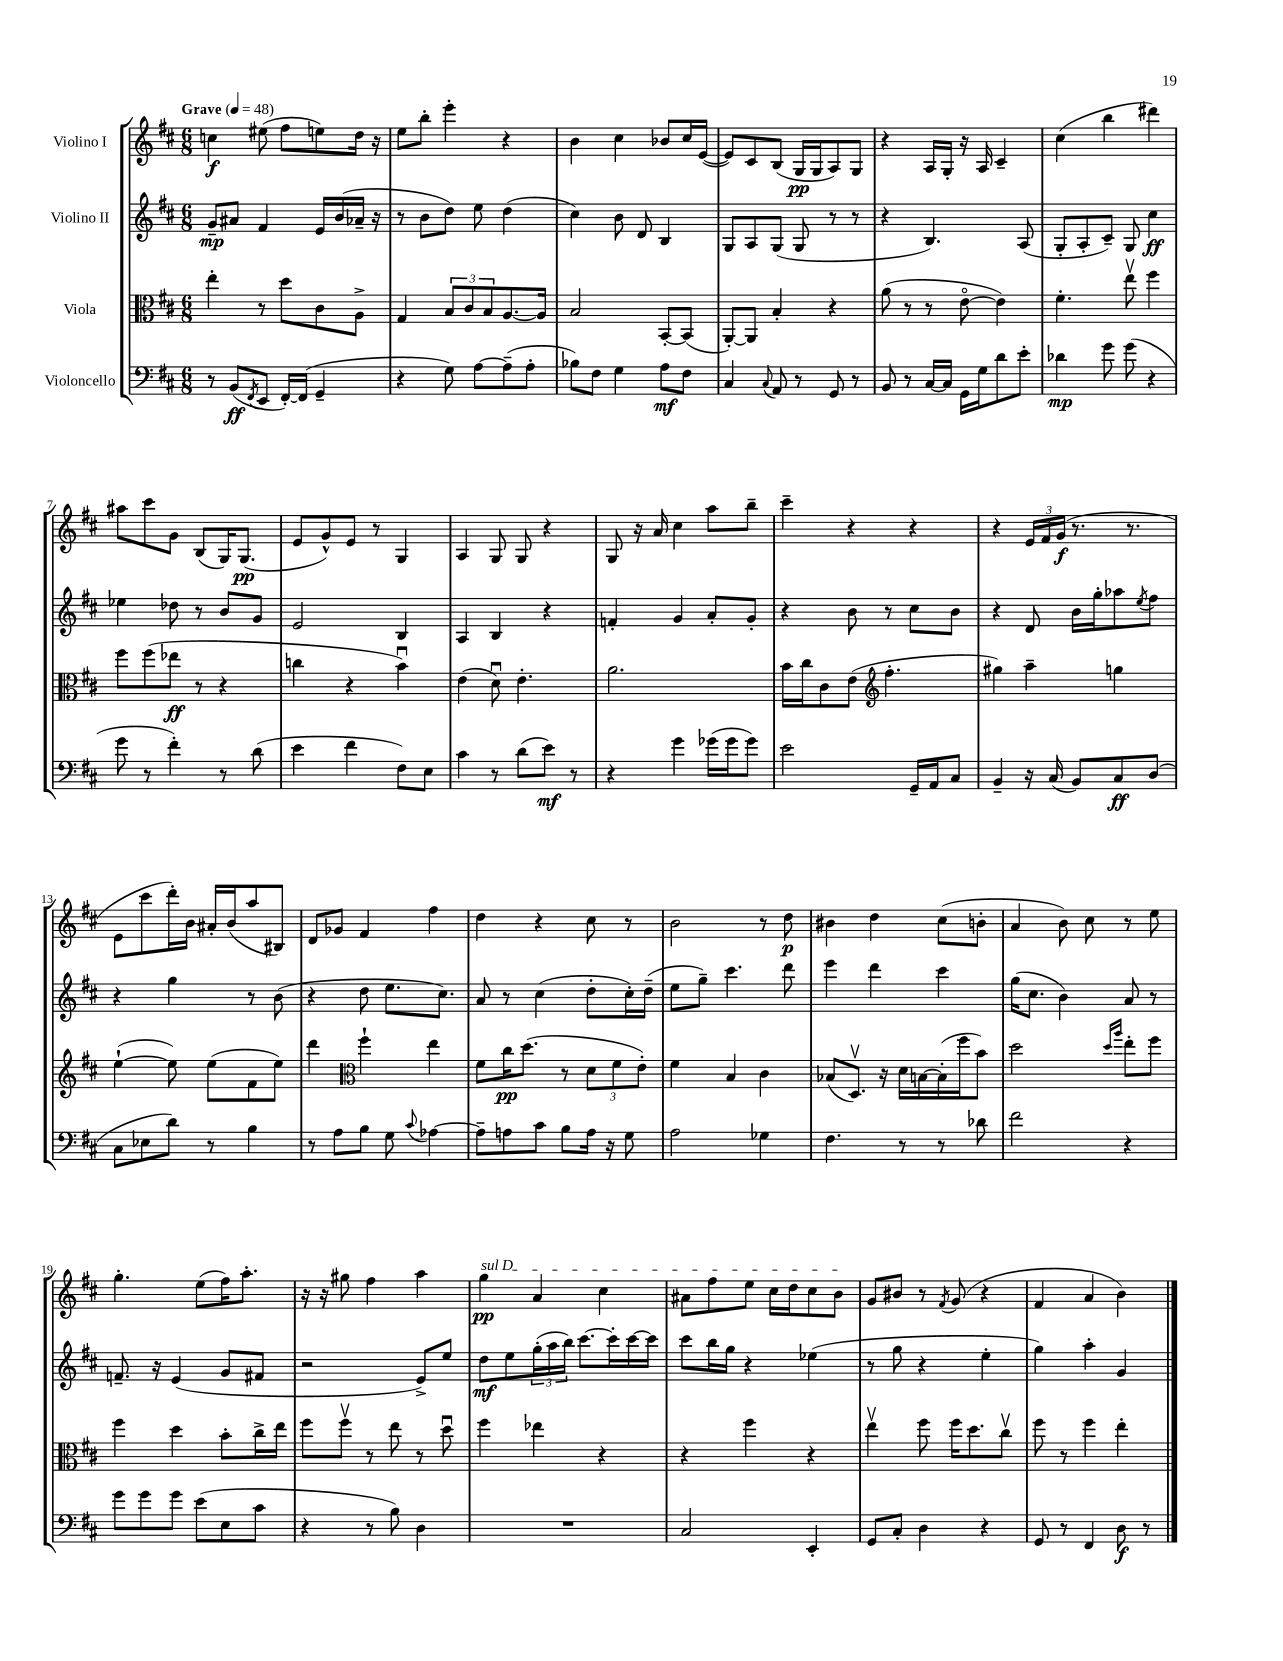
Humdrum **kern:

**kern	**dynam	**kern	**dynam	**kern	**dynam	**kern	**dynam
*part4	*part4	*part3	*part3	*part2	*part2	*part1	*part1
*staff4	*staff4	*staff3	*staff3	*staff2	*staff2	*staff1	*staff1
*I"Violoncello	*	*I"Viola	*	*I"Violino II	*	*I"Violino I	*
*clefF4	*	*clefC3	*	*clefG2	*	*clefG2	*
*k[f#c#]	*	*k[f#c#]	*	*k[f#c#]	*	*k[f#c#]	*
*M6/8	*	*M6/8	*	*M6/8	*	*M6/8	*
*MM48	*	*MM48	*	*MM48	*	*MM48	*
=1	=1	=1	=1	=1	=1	=1	=1
!	!	!	!	!	!	!LO:TX:a:B:t=Grave	!
8r	.	4ee'\	.	8g~/L	mp	4ccn\	f
(8BB/L	ff	.	.	8a#X/J	.	.	.
8qFF#/	.	.	.	.	.	.	.
8EE/J	.	8r	.	4f#/	.	(8ee#X\	.
[16FF#'/LL)	.	8dd\L	.	.	.	8ff#\L	.
(16FF#/JJ]	.	.	.	.	.	.	.
4GG~/	.	8c#\	.	16e/LL	.	8een\)	.
.	.	.	.	(16b/	.	.	.
.	.	8A^\J	.	16a-X~/JJ	.	16dd\Jk	.
.	.	.	.	16r	.	16r	.
=2	=2	=2	=2	=2	=2	=2	=2
4r	.	4G/	.	8r	.	8ee\L	.
.	.	.	.	8b\L	.	8bb'\J	.
8G\)	.	12B/L	.	8dd\J)	.	4eee'\	.
.	.	12c#/	.	.	.	.	.
[8A\L	.	.	.	8ee\	.	.	.
.	.	12B/	.	.	.	.	.
(8A~\]	.	[8.A/	.	(4dd\	.	4r	.
8A'\J	.	.	.	.	.	.	.
.	.	16A/Jk]	.	.	.	.	.
=3	=3	=3	=3	=3	=3	=3	=3
8B-X\L)	.	2B/	.	4cc#\)	.	4b\	.
8F#\J	.	.	.	.	.	.	.
4G\	.	.	.	8b\	.	4cc#\	.
.	.	.	.	8d/	.	.	.
8A\L	mf	[8BB'/L	.	4B/	.	8b-X/L	.
8F#\J	.	(8BB/J]	.	.	.	16cc#/L	.
.	.	.	.	.	.	([16e/JJ	.
=4	=4	=4	=4	=4	=4	=4	=4
4C#/	.	[8AA'/L)	.	8G/L	.	8e/L])	.
.	.	8AA/J]	.	8A/	.	8c#/	.
8qqC#/	.	.	.	.	.	.	.
8AA/	.	4B'/	.	(8G/J	.	(8B/J	.
8r	.	.	.	8G/	.	16G/LL	pp
.	.	.	.	.	.	16G/J	.
8GG/	.	4r	.	8r	.	8A/)	.
8r	.	.	.	8r	.	8G/J	.
=5	=5	=5	=5	=5	=5	=5	=5
8BB/	.	(8a\	.	4r	.	4r	.
8r	.	8r	.	.	.	.	.
[16C#/LL	.	8r	.	4.B/)	.	16A/LL	.
16C#/JJ]	.	.	.	.	.	16G'/JJ	.
16GG\LL	.	[8e\	.	.	.	16r	.
16G\J	.	.	.	.	.	16A/	.
8d\	.	4e\])	.	.	.	4c#~/	.
8e'\J	.	.	.	(8A/	.	.	.
=6	=6	=6	=6	=6	=6	=6	=6
4d-X\	mp	4.f#'\	.	8G'/L	.	(4cc#\	.
.	.	.	.	8A'/	.	.	.
8g\	.	.	.	8c#~/J)	.	4bb\	.
(8g\	.	8eev\	.	8G/	.	.	.
4r	.	4ff#\	.	4cc#\	ff	4ddd#X\)	.
!!LO:LB:g=z
=7	=7	=7	=7	=7	=7	=7	=7
8g\	.	8ff#\L	.	4ee-X\	.	8aa#X\L	.
8r	.	(8ff#\	.	.	.	8ccc#\	.
4f#'\)	.	8ee-X\J	ff	8dd-X\	.	8g\J	.
.	.	8r	.	8r	.	(8B/L	.
8r	.	4r	.	8b/L	.	16G/K)	.
.	.	.	.	.	.	(8.G/J	pp
(8d\	.	.	.	8g/J	.	.	.
=8	=8	=8	=8	=8	=8	=8	=8
4e\	.	4ccn\	.	2e/	.	8e/L	.
.	.	.	.	.	.	8g^^/)	.
4f#\	.	4r	.	.	.	8e/J	.
.	.	.	.	.	.	8r	.
8F#\L)	.	4bu\)	.	4B/	.	4G/	.
8E\J	.	.	.	.	.	.	.
=9	=9	=9	=9	=9	=9	=9	=9
4c#\	.	(4e\	.	4A/	.	4A/	.
8r	.	8du\)	.	4B/	.	8G/	.
(8d\L	.	4.e'\	.	.	.	8G/	.
8e\J)	mf	.	.	4r	.	4r	.
8r	.	.	.	.	.	.	.
=10	=10	=10	=10	=10	=10	=10	=10
4r	.	2.a\	.	4fn'/	.	8G/	.
.	.	.	.	.	.	16r	.
.	.	.	.	.	.	16a/	.
4g\	.	.	.	4g/	.	4cc#\	.
(16g-X\LL	.	.	.	8a'/L	.	8aa\L	.
16g-\J	.	.	.	.	.	.	.
8g-\J)	.	.	.	8g'/J	.	8bb~\J	.
=11	=11	=11	=11	=11	=11	=11	=11
2e\	.	16b\LL	.	4r	.	4ccc#~\	.
.	.	16cc#\J	.	.	.	.	.
.	.	8c#\	.	.	.	.	.
.	.	(8e\J	.	8b\	.	4r	.
*	*	*clefG2	*	*	*	*	*
.	.	4.ff#'\	.	8r	.	.	.
16GG~/LL	.	.	.	8cc#\L	.	4r	.
16AA/J	.	.	.	.	.	.	.
8C#/J	.	.	.	8b\J	.	.	.
=12	=12	=12	=12	=12	=12	=12	=12
4BB~/	.	4gg#X\)	.	4r	.	4r	.
16r	.	4aa~\	.	8d/	.	24e/LL	.
.	.	.	.	.	.	24f#/	.
(16C#/	.	.	.	.	.	.	.
.	.	.	.	.	.	(24g/JJ	f
8BB/L)	.	.	.	16b\LL	.	8.r	.
.	.	.	.	16gg'\J	.	.	.
8C#/	ff	4ggn\	.	8aa-X\	.	.	.
.	.	.	.	.	.	8.r	.
.	.	.	.	8qee/	.	.	.
(8D/J	.	.	.	8ff#\J	.	.	.
!!LO:LB:g=z
=13	=13	=13	=13	=13	=13	=13	=13
8C#\L	.	([4ee`\	.	4r	.	8e\L	.
8E-X\	.	.	.	.	.	8ccc#\	.
8d\J)	.	8ee\])	.	4gg\	.	16ddd'\L)	.
.	.	.	.	.	.	16b\JJ	.
8r	.	(8ee\L	.	.	.	16a#X'/LL	.
.	.	.	.	.	.	(16b/J	.
4B\	.	8f#\	.	8r	.	8aa/	.
.	.	8ee\J)	.	(8b\	.	8B#X/J)	.
=14	=14	=14	=14	=14	=14	=14	=14
8r	.	4ddd\	.	4r	.	8d/L	.
8A\L	.	.	.	.	.	8g-X/J	.
*	*	*clefC3	*	*	*	*	*
8B\J	.	4ff#`\	.	8dd\	.	4f#/	.
8G\	.	.	.	8.ee\L	.	.	.
8qqc#/	.	.	.	.	.	.	.
[4A-X\	.	4ee\	.	.	.	4ff#\	.
.	.	.	.	8.cc#\J)	.	.	.
=15	=15	=15	=15	=15	=15	=15	=15
8A-~\L]	.	8f#\L	.	8a/	.	4dd\	.
8An\	.	16cc#\K	pp	8r	.	.	.
.	.	(8.dd\J	.	.	.	.	.
8c#\J	.	.	.	(4cc#\	.	4r	.
8B\L	.	8r	.	.	.	.	.
16A\Jk	.	12d\L	.	8dd'\L	.	8cc#\	.
16r	.	.	.	.	.	.	.
.	.	12f#\	.	.	.	.	.
8G\	.	.	.	16cc#'\L)	.	8r	.
.	.	12e'\J)	.	.	.	.	.
.	.	.	.	(16dd~\JJ	.	.	.
=16	=16	=16	=16	=16	=16	=16	=16
2A\	.	4f#\	.	8ee\L	.	2b\	.
.	.	.	.	8gg~\J)	.	.	.
.	.	4B/	.	4.ccc#\	.	.	.
4G-X\	.	4c#\	.	.	.	8r	.
.	.	.	.	8ddd\	.	8dd\	p
=17	=17	=17	=17	=17	=17	=17	=17
4.F#\	.	(8B-X/L	.	4eee\	.	4b#X\	.
.	.	8.Dv/J)	.	.	.	.	.
.	.	.	.	4ddd\	.	4dd\	.
.	.	16r	.	.	.	.	.
8r	.	16d\LL	.	.	.	.	.
.	.	[16Bn\	.	.	.	.	.
8r	.	(16B'\]	.	4ccc#\	.	(8cc#\L	.
.	.	16ff#\J	.	.	.	.	.
8d-X\	.	8b\J)	.	.	.	8bn'\J	.
=18	=18	=18	=18	=18	=18	=18	=18
2f#\	.	2dd\	.	(16gg\KL	.	4a/	.
.	.	.	.	8.cc#\J	.	.	.
.	.	.	.	4b\)	.	8b\)	.
.	.	.	.	.	.	8cc#\	.
.	.	16qqdd/LL	.	.	.	.	.
.	.	16qqaa/JJ	.	.	.	.	.
4r	.	8ee'\L	.	8a/	.	8r	.
.	.	8ff#\J	.	8r	.	8ee\	.
!!LO:LB:g=z
=19	=19	=19	=19	=19	=19	=19	=19
8g\L	.	4ff#\	.	8.fn~/	.	4.gg'\	.
8g\	.	.	.	.	.	.	.
.	.	.	.	16r	.	.	.
8g\J	.	4dd\	.	(4e/	.	.	.
(8e\L	.	.	.	.	.	(8ee\L	.
8E\	.	8b'\L	.	8g/L	.	16ff#\K)	.
.	.	.	.	.	.	8.aa'\J	.
8c#\J	.	16cc#^\L	.	8f#X/J	.	.	.
.	.	16ee\JJ	.	.	.	.	.
=20	=20	=20	=20	=20	=20	=20	=20
4r	.	8ff#\L	.	2r	.	16r	.
.	.	.	.	.	.	16r	.
.	.	8ff#v\J	.	.	.	8gg#X\	.
8r	.	8r	.	.	.	4ff#\	.
8B\)	.	8ee\	.	.	.	.	.
4D\	.	8r	.	8e^/L)	.	4aa\	.
.	.	8ddu\	.	8ee/J	.	.	.
=21	=21	=21	=21	=21	=21	=21	=21
!	!	!	!	!	!	!LO:TX:a:i:t=sul D	!
2.r	.	4ff#\	.	8dd\L	mf	4gg\	pp
.	.	.	.	8ee\	.	.	.
.	.	4ee-X\	.	(24gg'\L	.	4a/	.
.	.	.	.	24aa\	.	.	.
.	.	.	.	24bb\JJ)	.	.	.
.	.	.	.	[8.ccc#\L	.	.	.
.	.	4r	.	.	.	4cc#\	.
.	.	.	.	16ccc#'\L]	.	.	.
.	.	.	.	[16ccc#\	.	.	.
.	.	.	.	16ccc#\JJ]	.	.	.
=22	=22	=22	=22	=22	=22	=22	=22
2C#/	.	4r	.	8ccc#\L	.	8a#X\L	.
.	.	.	.	16bb\L	.	8ff#\	.
.	.	.	.	16gg\JJ	.	.	.
.	.	4ff#\	.	4r	.	8ee\J	.
.	.	.	.	.	.	16cc#\LL	.
.	.	.	.	.	.	16dd\J	.
4EE'/	.	4r	.	(4ee-X\	.	8cc#\	.
.	.	.	.	.	.	8b\J	.
=23	=23	=23	=23	=23	=23	=23	=23
8GG/L	.	4eev\	.	8r	.	8g/L	.
8C#'/J	.	.	.	8gg\	.	8b#X/J	.
4D\	.	8ff#\	.	4r	.	8r	.
.	.	.	.	.	.	8qf#/	.
.	.	16ff#\KL	.	.	.	(8g/	.
.	.	8.dd\	.	.	.	.	.
4r	.	.	.	4ee'\	.	4r	.
.	.	8cc#v\J	.	.	.	.	.
=24	=24	=24	=24	=24	=24	=24	=24
8GG/	.	8ff#\	.	4gg\)	.	4f#/	.
8r	.	8r	.	.	.	.	.
4FF#/	.	4ff#\	.	4aa'\	.	4a/	.
8D\	f	4ee'\	.	4g/	.	4b\)	.
8r	.	.	.	.	.	.	.
==	==	==	==	==	==	==	==
*-	*-	*-	*-	*-	*-	*-	*-
